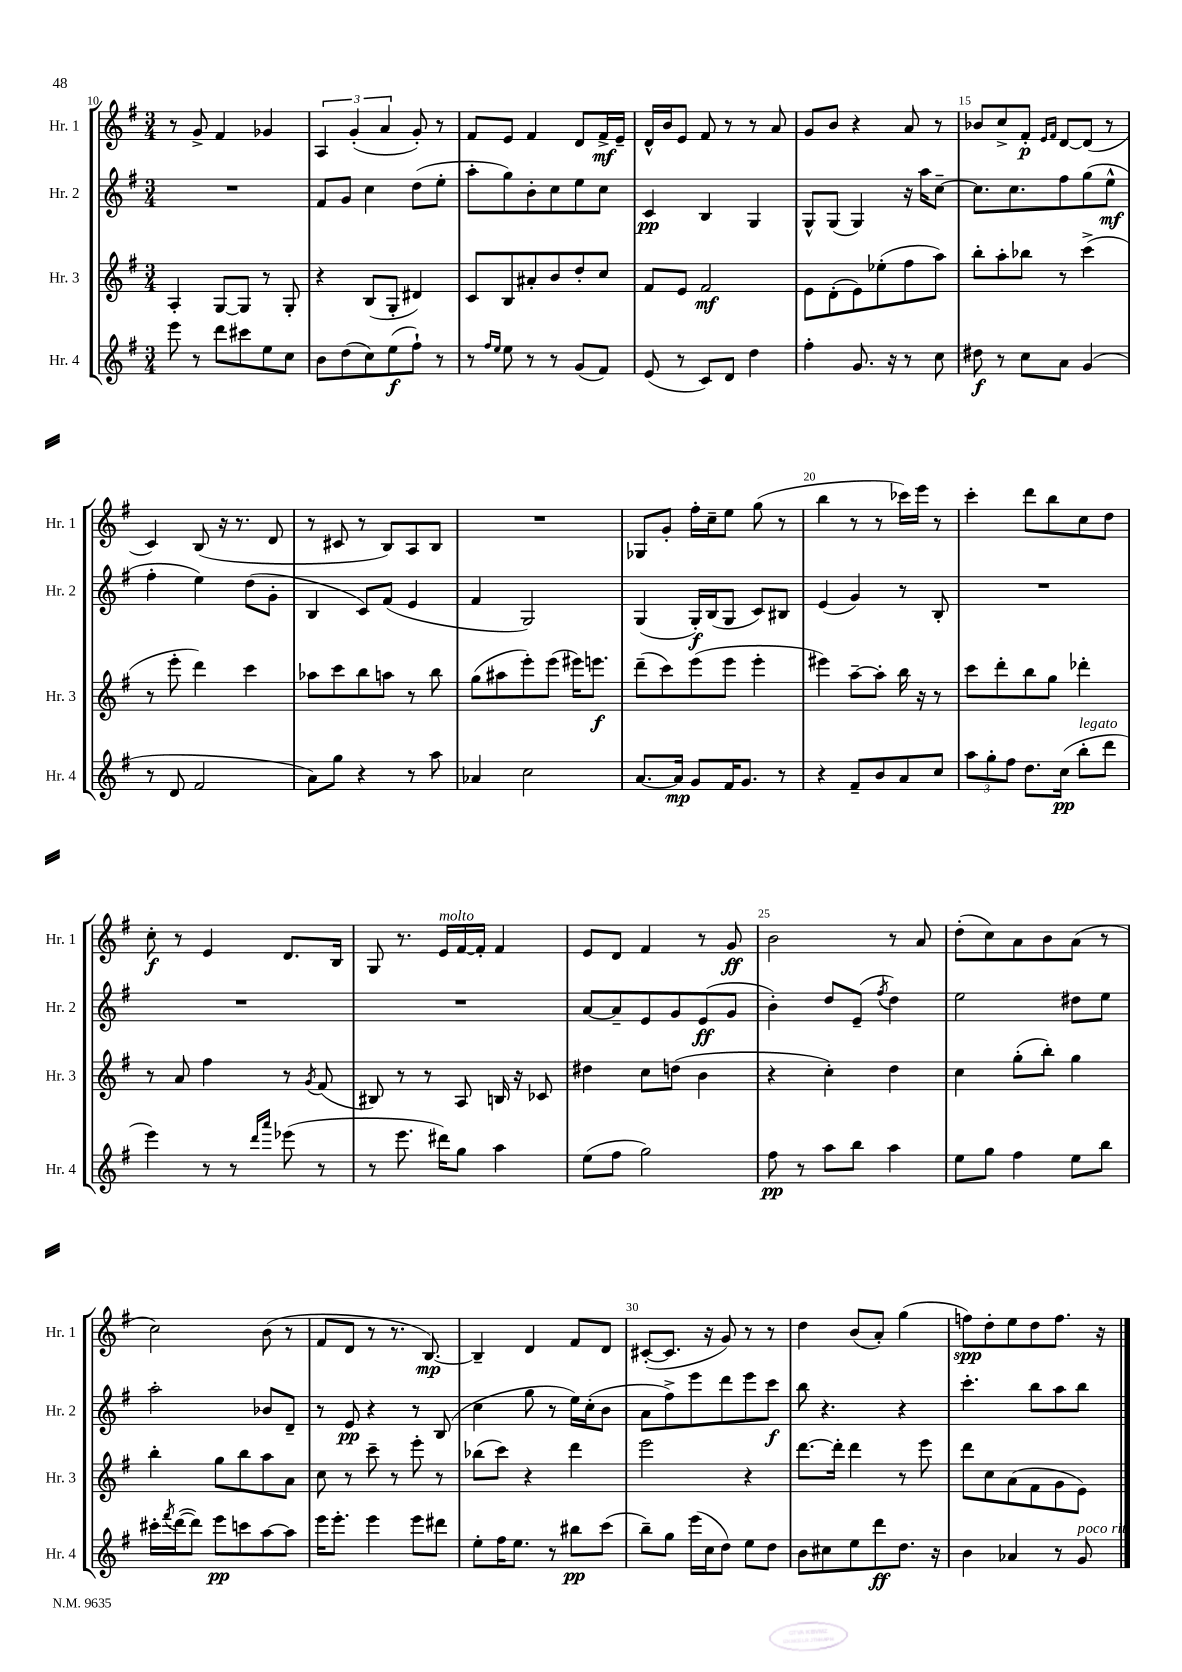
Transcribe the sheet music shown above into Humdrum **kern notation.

**kern	**kern	**kern	**kern
*staff4	*staff3	*staff2	*staff1
*clefG2	*clefG2	*clefG2	*clefG2
*k[f#]	*k[f#]	*k[f#]	*k[f#]
*M3/4	*M3/4	*M3/4	*M3/4
8eee	4A'	2.r	8r
8r	.	.	8g^
8ddd	[8G	.	4f#
8ccc#	8G]	.	.
8ee	8r	.	4g-
8cc	8G'	.	.
=	=	=	=
8b	4r	8f#	6A
(8dd	.	8g	.
.	.	.	(6g'
8cc)	(8B	4cc	.
.	.	.	6a
(8ee	8G'	.	.
8ff#`)	4d#)	(8dd	8g')
8r	.	8ee'	8r
=	=	=	=
8r	8c	8aa'	8f#
16qqff#	.	.	.
16qqee	.	.	.
8ee	8B	8gg)	8e
8r	8a#'	8b'	4f#
8r	8b	8cc	.
(8g	8dd'	8ee	8d
8f#)	8cc	8cc	16f#^
.	.	.	16e~
=	=	=	=
(8e	8f#	4c	16d^^
.	.	.	16b
8r	8e	.	8e
8c)	2f#	4B	8f#
8d	.	.	8r
4dd	.	4G	8r
.	.	.	8a
=	=	=	=
4ff#'	8e	8G^^	8g
.	(8d'	(8G	8b
8.g	8e)	4G)	4r
.	(8ee-'	.	.
16r	.	.	.
8r	8ff#	16r	8a
.	.	16aa	.
8cc	8aa)	[8cc~	8r
=	=	=	=
8dd#	8bb'	8.cc]	8b-
8r	8aa'	.	8cc^
.	.	8.cc	.
8cc	8bb-	.	8f#'
.	.	.	16qqe
.	.	.	16qqf#
8a	8r	8ff#	[8d
(4g	(4ccc^	(8gg	(8d]
.	.	8ee^^	8r
=	=	=	=
8r	8r	4ff#'	4c)
8d	8eee'	.	.
2f#	4ddd)	4ee)	(8B
.	.	.	16r
.	.	.	8.r
.	4ccc	(8dd	.
.	.	8g'	8d
=	=	=	=
8a)	8aa-	4B	8r
8gg	8ccc	.	8c#
4r	8bb	8c)	8r
.	8aa	(8f#	8B)
8r	8r	4e	8A
8aa	8bb	.	8B
=	=	=	=
4a-	(8gg	4f#	2.r
.	8aa#	.	.
2cc	8eee')	2G)	.
.	(8eee	.	.
.	16eee#)	.	.
.	8.eee	.	.
=	=	=	=
[8.a	(8ddd~	(4G	8G-
.	8ccc)	.	8g'
16a]	.	.	.
8g	(8eee	16G')	16ff#'
.	.	(16B	16cc~
16f#	8eee	8G	8ee
8.g	.	.	.
.	4eee'	8c)	(8gg
8r	.	8B#	8r
=	=	=	=
4r	4eee#)	(4e	4bb
8f#~	[8aa~	4g)	8r
8b	8aa']	.	8r
8a	16bb	8r	16ccc-)
.	16r	.	16eee
8cc	8r	8B'	8r
=	=	=	=
12aa	8ccc	2.r	4ccc'
12gg'	.	.	.
.	8ddd'	.	.
12ff#	.	.	.
8.dd	8bb	.	8ddd
.	8gg	.	8bb
(16cc	.	.	.
8bb'	4ddd-'	.	8cc
8ddd	.	.	8dd
=	=	=	=
4eee)	8r	2.r	8cc'
.	8a	.	8r
8r	4ff#	.	4e
8r	.	.	.
16qqddd	.	.	.
16qqaaa	.	.	.
(8eee-	8r	.	8.d
.	8qg	.	.
8r	(8f#	.	.
.	.	.	16B
=	=	=	=
8r	8B#)	2.r	8G
8.eee	8r	.	8.r
.	8r	.	.
16ddd#)	.	.	16e
8gg	8A	.	[16f#
.	.	.	16f#']
4aa	16B	.	4f#
.	16r	.	.
.	8c-	.	.
=	=	=	=
(8ee	4dd#	[8a	8e
8ff#	.	8a~]	8d
2gg)	8cc	8e	4f#
.	(8dd	8g	.
.	4b	(8e	8r
.	.	8g	8g
=	=	=	=
8ff#	4r	4b')	2b
8r	.	.	.
8aa	4cc')	8dd	.
8bb	.	(8e~	.
.	.	8qff#	.
4aa	4dd	4dd)	8r
.	.	.	8a
=	=	=	=
8ee	4cc	2ee	(8dd'
8gg	.	.	8cc)
4ff#	(8gg'	.	8a
.	8bb')	.	8b
8ee	4gg	8dd#	(8a
8bb	.	8ee	8r
=	=	=	=
16ccc#'	4bb'	2aa'	2cc)
8qfff#	.	.	.
([16ddd	.	.	.
8ddd])	.	.	.
8eee	8gg	.	.
8ccc	8bb	.	.
[8aa	8aa	8b-	(8b
8aa]	8a	8d~	8r
=	=	=	=
16eee	8cc	8r	8f#
8.eee'	.	.	.
.	8r	8e	8d
4eee	8ccc~	4r	8r
.	8r	.	8.r
8eee	8eee'	8r	.
.	.	.	[8.B)
8ddd#	8r	(8B	.
=	=	=	=
8ee'	(8bb-	4cc	4B~]
16ff#	8ccc)	.	.
8.ee	.	.	.
.	4r	8gg	4d
8r	.	8r	.
8bb#	4ddd	16ee)	8f#
.	.	(16cc'	.
(8ccc	.	8b	8d
=	=	=	=
8bb~)	2eee	8a	([8c#'
8gg	.	8ff#^)	8.c#]
(16eee	.	8eee	.
16cc	.	.	16r
8dd)	.	8ddd	8g)
8ee	4r	8eee	8r
8dd	.	8ccc	8r
=	=	=	=
8b	[8.ddd	8bb	4dd
8cc#	.	4.r	.
.	16ddd']	.	.
8ee	4ddd	.	(8b
8ddd	.	.	8a')
8.dd	8r	4r	(4gg
.	8eee	.	.
16r	.	.	.
=	=	=	=
4b	8ddd	4.ccc'	8ff)
.	8cc	.	8dd'
4a-	(8a	.	8ee
.	8f#	8bb	8dd
8r	8g	8aa	8.ff
8g	8e)	8bb	.
.	.	.	16r
==	==	==	==
*-	*-	*-	*-
